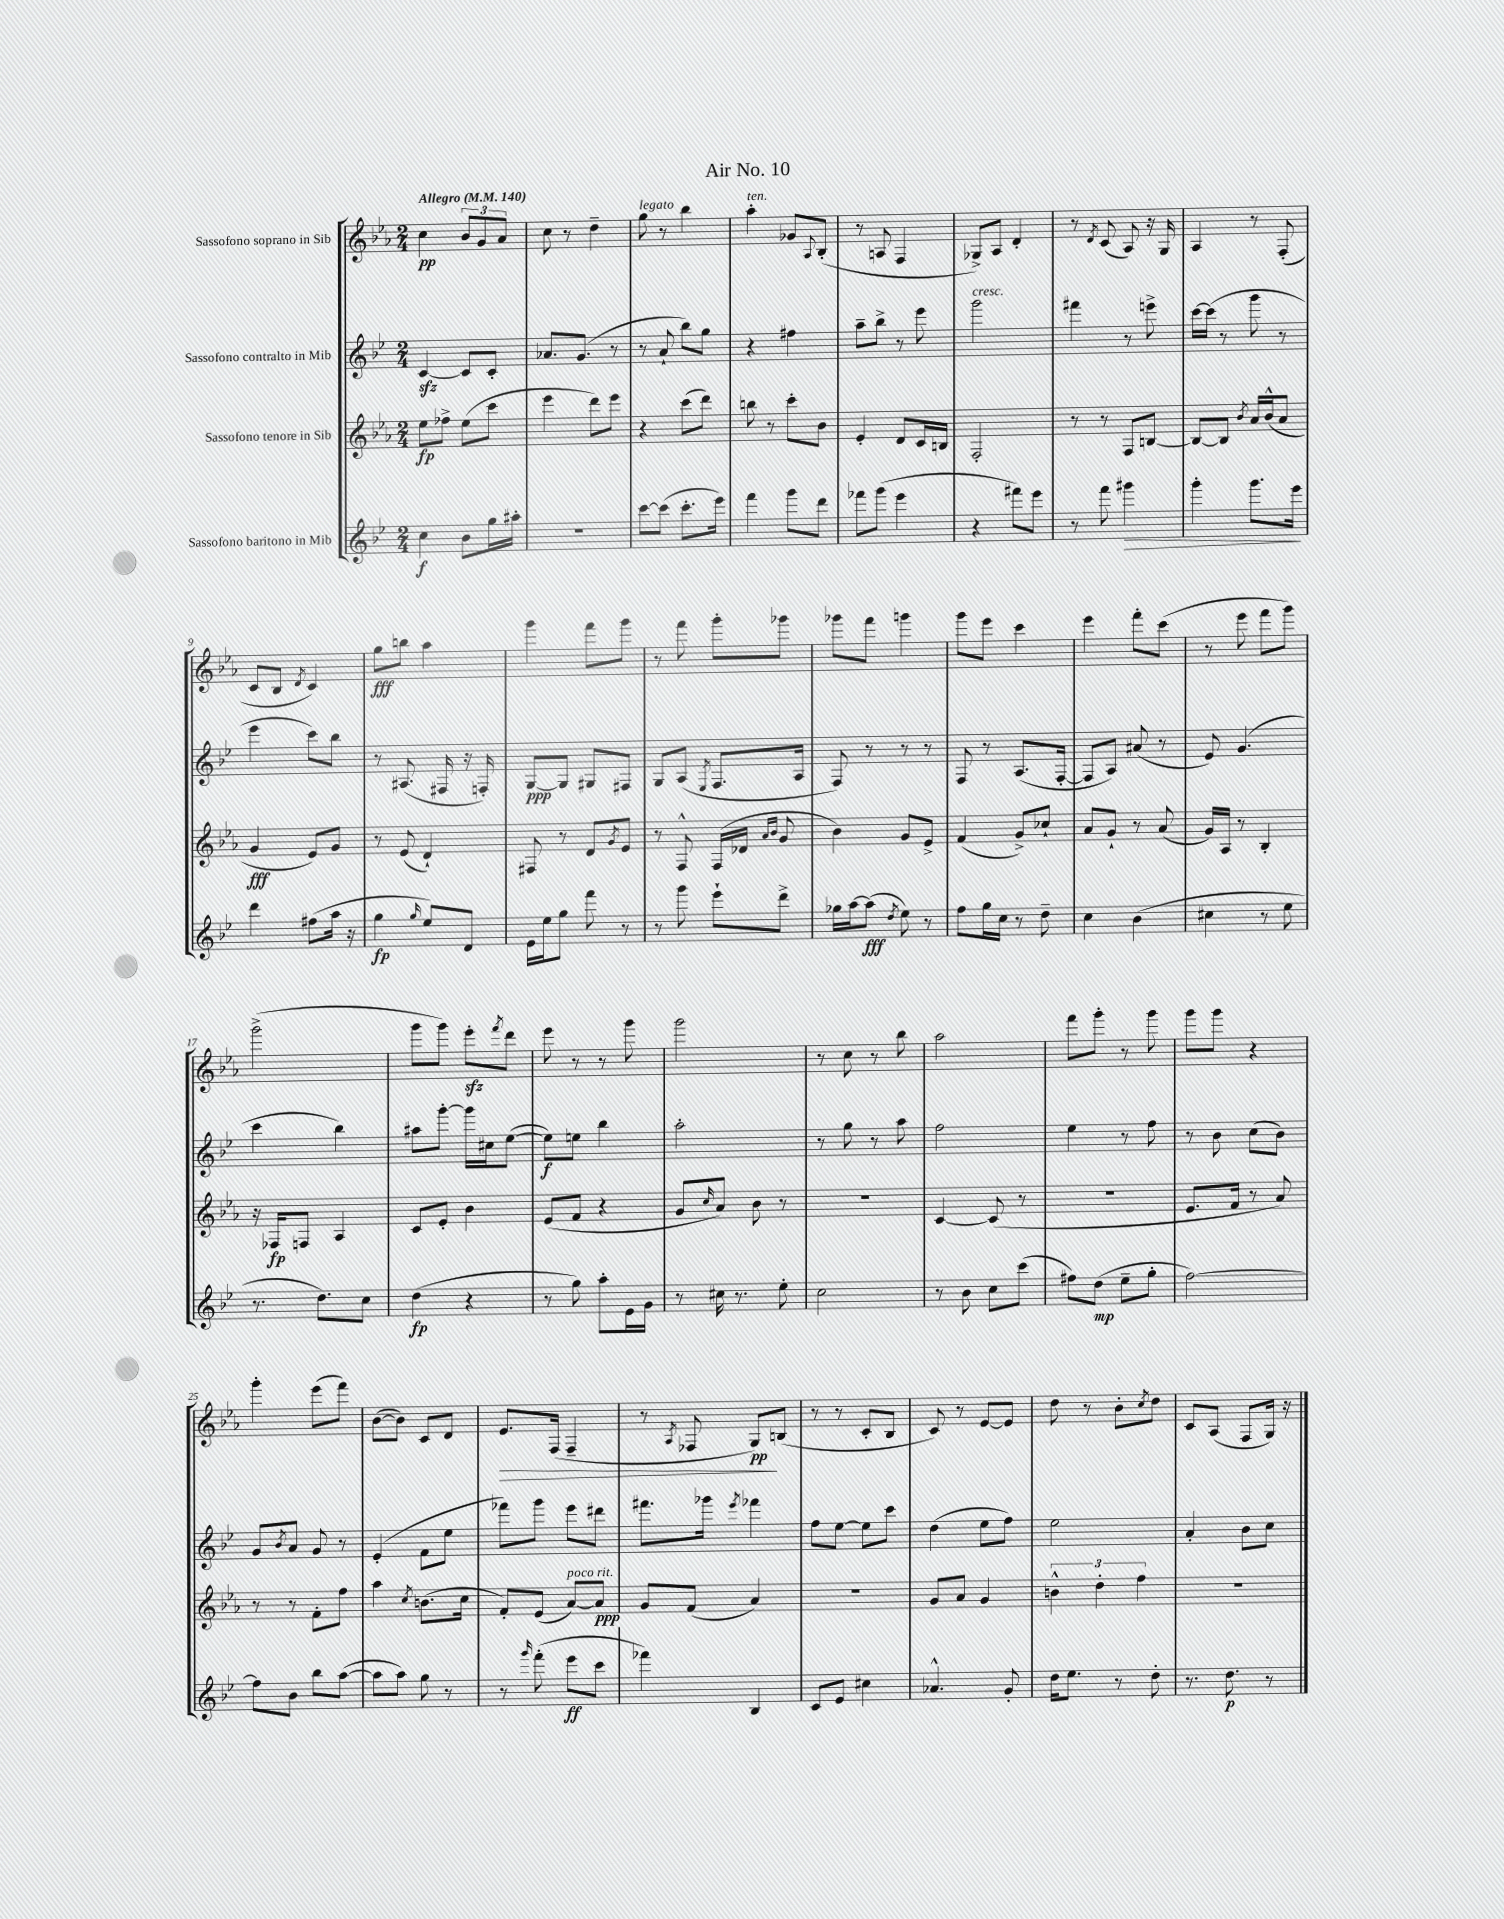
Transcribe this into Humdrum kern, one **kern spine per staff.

**kern	**kern	**kern	**kern
*staff4	*staff3	*staff2	*staff1
*clefG2	*clefG2	*clefG2	*clefG2
*k[b-e-]	*k[b-e-a-]	*k[b-e-]	*k[b-e-a-]
*M2/4	*M2/4	*M2/4	*M2/4
*MM140	*MM140	*MM140	*MM140
4cc\	8ee-\L	[4c/	4cc\
.	8ff-^\J	.	.
8b-\L	(8ee-\L	8c/]L	12b-/L
.	.	.	12g/
16gg\L	8ccc\J	8c'/J	.
.	.	.	12a-/J
16aa#'\JJ	.	.	.
=	=	=	=
2r	4eee-\	8.a-/L	8cc\
.	.	.	8r
.	.	(8.g/J	.
.	8ddd\L)	.	4dd~\
.	8eee-\J	8r	.
=	=	=	=
[8ccc\L	4r	8r	8gg\
(8ccc\]J	.	8a`/	8r
8.ccc'\L	(8ccc\L	8bb-\L)	4bb-\
.	8ddd\J)	8gg\J	.
16eee-\Jk)	.	.	.
=	=	=	=
4fff\	8bb\	4r	4aa-'\
.	8r	.	.
8ggg\L	8ccc'\L	4ff#\	8g-/L
.	.	.	8qqA-/
8ddd\J	8b-\J	.	(8B-'/J
=	=	=	=
8fff-\L	4e-'/	8aa~\L	8r
(8ggg\J	.	8bb-^\J	8A/
4eee-\	8d/L	8r	4F/
.	16c/L	8eee-\	.
.	16B/JJ	.	.
=	=	=	=
4r	2F'/	2ggg\	8G-^/L)
.	.	.	8A-/J
8fff#\L)	.	.	4d'/
8eee-\J	.	.	.
=	=	=	=
8r	8r	4fff#\	8r
.	.	.	8qd/
8fff\	8r	.	(8c/
4ggg#\	8F/L	8r	8A-/)
.	[8B/J	8eee^\	16r
.	.	.	16G/
=	=	=	=
4ggg'\	8B/_L	[16ccc\LL	4A-/
.	.	(16ccc\]JJ	.
.	8B/]J	8r	.
.	8qb-/	.	.
8.ggg\L	16a-/LL	8ggg\	8r
.	(16b-^^/J	.	.
.	8a-/J	8r	(8F'/
16eee-\Jk	.	.	.
=	=	=	=
4ddd\	4g/	4eee-\	8c/L
.	.	.	8B-/J
.	.	.	8qd/
(8ff#\L	8e-/L)	8ccc\L)	4c/)
16aa\Jk	8g/J	8bb-\J	.
16r	.	.	.
=	=	=	=
4gg\	8r	8r	8gg\L
.	(8e-/	(8.A#/	8bb\J
16qqgg/	.	.	.
8ee-/L)	4d`/)	.	4aa-\
.	.	16F#/	.
8d/J	.	16r	.
.	.	16F'/)	.
=	=	=	=
16e-\LL	8F#/	[8G/L	4ggg\
16ee-\J	.	.	.
8gg\J	8r	8G/]J	.
8fff\	8d/L	8G#/L	8fff\L
.	8qg/	.	.
8r	8e-/J	8F#/J	8ggg\J
=	=	=	=
8r	8r	8G/L	8r
8ggg\	8F^^/	(8A/J	8fff\
.	.	8qE-/	.
8eee-`\L	(16F/LL	8.F/L	8ggg'\L
.	16d-/JJ	.	.
.	16qqa-/LL	.	.
.	16qqb-/JJ	.	.
8ddd^\J	8g/	.	8ggg-\J
.	.	16A/Jk	.
=	=	=	=
16gg-\LL	4b-\)	8F/)	8ggg-\L
[16aa\J	.	.	.
(8aa\]J	.	8r	8fff\J
8qdd/	.	.	.
8ee-\)	8g/L	8r	4ggg\
8r	8e-^/J	8r	.
=	=	=	=
8ff\L	(4f/	8F/	8ggg\L
16gg\L	.	8r	8eee-\J
16cc\JJ	.	.	.
8r	8g^/L)	(8.A/L	4ccc\
8dd~\	8cc-`/J	.	.
.	.	[16F'/Jk	.
=	=	=	=
4cc\	8a-/L	8F/]L	4eee-\
.	8g`/J	8A/J)	.
(4b-\	8r	(8a#/	8fff'\L
.	(8a-/	8r	(8ccc\J
=	=	=	=
4cc#\	16g/LL)	8e-/)	8r
.	16A-/JJ	.	.
.	8r	(4.g/	8eee-\
8r	4B-'/	.	8fff\L
8ee-\	.	.	8ggg\J)
=	=	=	=
8.r	16r	4ccc\	(2ggg^\
.	16F-/LK	.	.
.	8F/J	.	.
8.dd\L)	.	.	.
.	4A-/	4bb-\)	.
8cc\J	.	.	.
=	=	=	=
(4dd\	8c/L	8aa#\L	8ggg\L
.	8e-'/J	[8ggg'\J	8ggg\J)
4r	4b-\	16ggg\]LL	8eee-'\L
.	.	16cc#\J	.
.	.	.	8qfff/
.	.	([8ee-\J	8ddd\J
=	=	=	=
8r	(8e-/L	8ee-\]L)	8eee-\
8gg\)	8f/J	8ee\J	8r
8aa'\L	4r	4bb-\	8r
16e-\L	.	.	8ggg\
16g\JJ	.	.	.
=	=	=	=
8r	8g/L	2aa'\	2ggg\
.	16qqcc/	.	.
16cc#\	8a-/J)	.	.
8.r	.	.	.
.	8b-\	.	.
8ee-'\	8r	.	.
=	=	=	=
2cc\	2r	8r	8r
.	.	8gg\	8cc\
.	.	8r	8r
.	.	8aa\	8bb-\
=	=	=	=
8r	[4c/	2ff\	2aa-\
8b-\	.	.	.
8cc\L	(8c/]	.	.
(8ccc\J	8r	.	.
=	=	=	=
8ff#\L)	2r	4ee-\	8fff\L
(8dd\J	.	.	8ggg'\J
8ee-~\L	.	8r	8r
8gg'\J	.	8ff\	8ggg\
=	=	=	=
[2ff\)	8.e-/L	8r	8ggg\L
.	.	8b-\	8ggg\J
.	16f/Jk	.	.
.	8r	(8cc\L	4r
.	8a-/)	8b-\J)	.
=	=	=	=
8ff\]L	8r	8g/L	4ggg'\
.	.	8qb-/	.
8b-\J	8r	8a/J	.
8bb-\L	8f'\L	8g/	(8eee-\L
([8aa\J	8ff\J	8r	8fff\J)
=	=	=	=
8aa\]L	4aa-\	(4e-'/	([8b-\L
8aa\J)	.	.	8b-\]J)
.	8qcc/	.	.
8gg\	(8.b\L	8f\L	8c/L
8r	.	8ee-\J	8d/J
.	16cc\Jk	.	.
=	=	=	=
8r	8f'/L)	8fff-\L)	8.e-/L
16qqggg/	.	.	.
(8fff'\	(8e-/J	8ggg\J	.
.	.	.	(16F/Jk
8eee-\L	[8a-/L)	8eee-\L	4F~/
8ccc\J	8a-/]J	8ddd#\J	.
=	=	=	=
4fff-\)	8g/L	8.fff#\L	8r
.	.	.	8qA-/
.	(8f/J	.	8F-/
.	.	16ggg-\Jk	.
.	.	8qeee-/	.
4B-/	4a-/)	4fff-\	8G/L)
.	.	.	(8B/J
=	=	=	=
8c/L	2r	8ff\L	8r
8e-/J	.	[8ee-\J	8r
4cc#\	.	8ee-\]L	8c'/L
.	.	8ccc\J	8B-/J
=	=	=	=
4.a-^^/	8g/L	(4dd\	8c/)
.	8a-/J	.	8r
.	4g/	8ee-\L	[8e-/L
8g'/	.	8ff\J)	8e-/]J
=	=	=	=
16dd\LK	6b^^\	2ee-\	8dd\
8.ee-\J	.	.	.
.	.	.	8r
.	6dd'\	.	.
8r	.	.	8b-'\L
.	6ff\	.	.
.	.	.	8qcc/
8dd'\	.	.	8dd\J
=	=	=	=
8.r	2r	4a'/	8c/L
.	.	.	(8A-/J
8.dd\	.	.	.
.	.	8b-\L	8F/L
8r	.	8cc\J	16G/Jk)
.	.	.	16r
==	==	==	==
*-	*-	*-	*-
